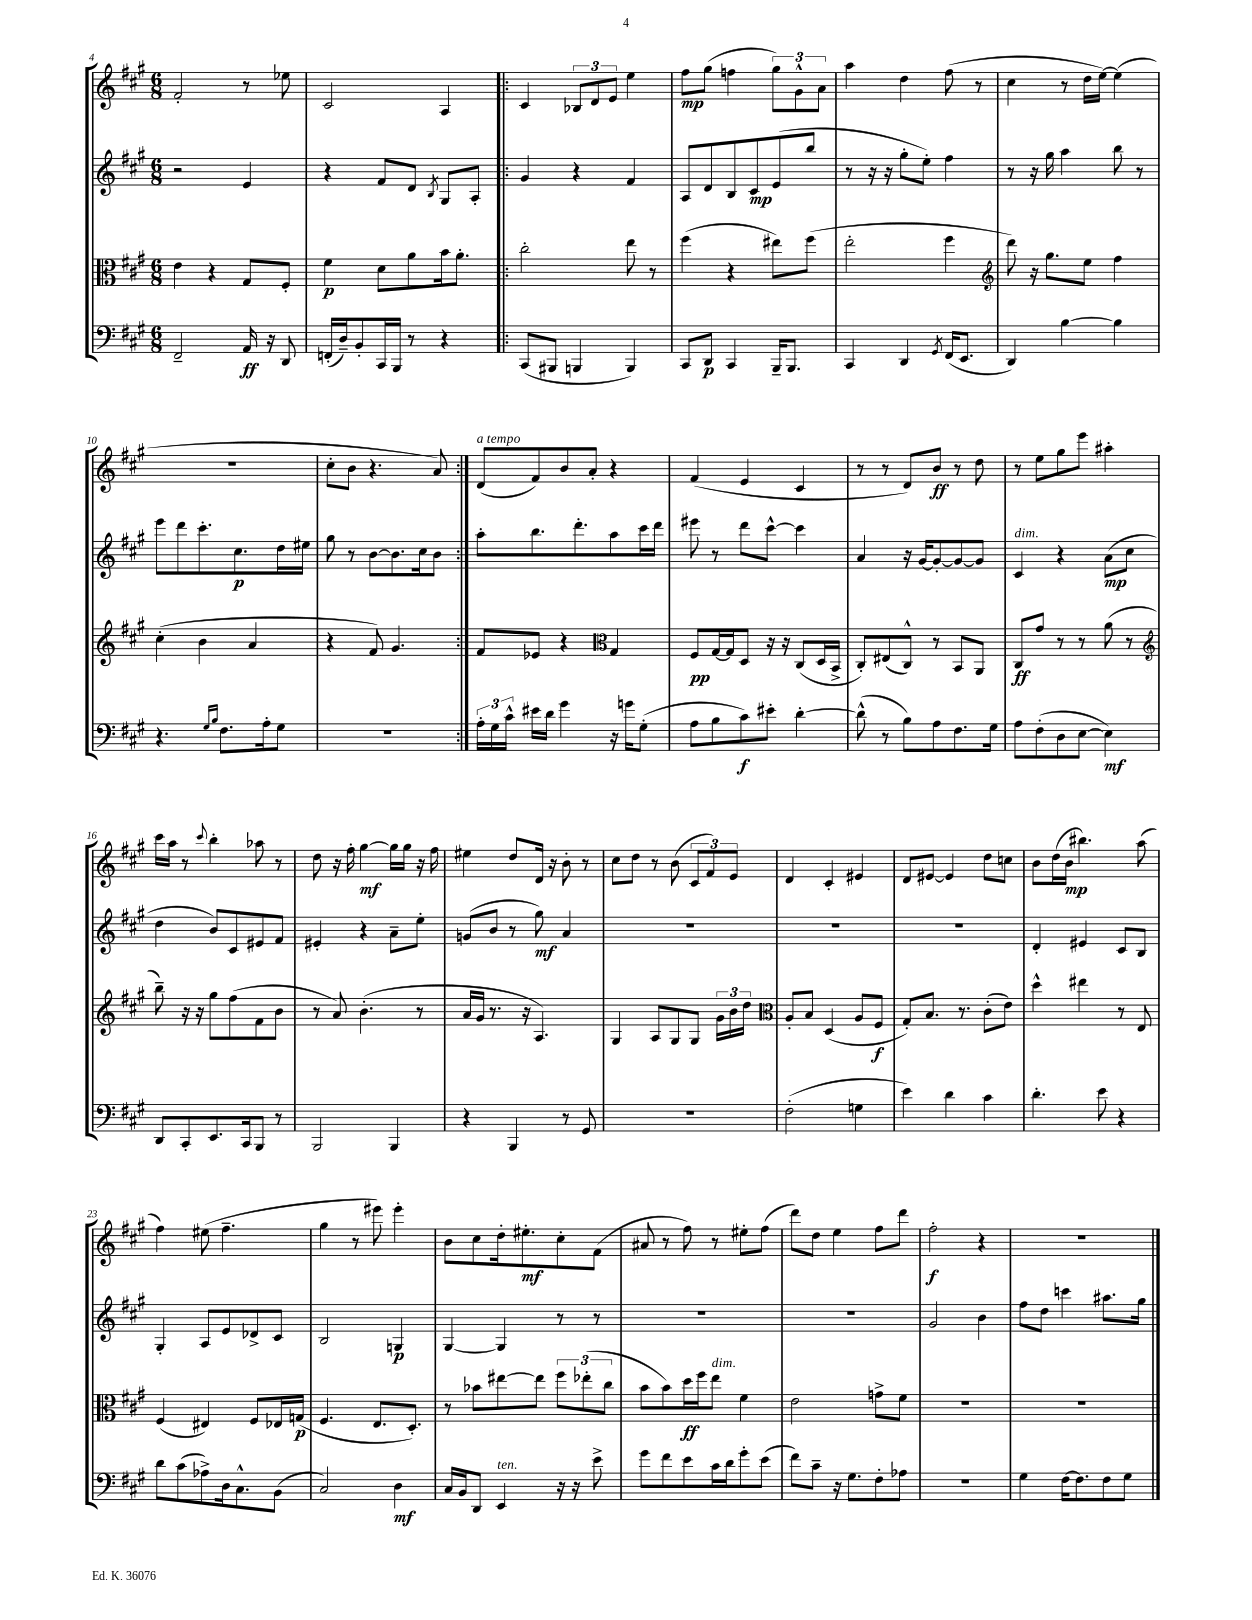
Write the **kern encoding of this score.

**kern	**kern	**kern	**kern
*staff4	*staff3	*staff2	*staff1
*clefF4	*clefC3	*clefG2	*clefG2
*k[f#c#g#]	*k[f#c#g#]	*k[f#c#g#]	*k[f#c#g#]
*M6/8	*M6/8	*M6/8	*M6/8
2FF#~	4e	2r	2f#'
.	4r	.	.
16AA	8G#	4e	8r
16r	.	.	.
8DD	8F#'	.	8ee-
=	=	=	=
(16FF'	4f#	4r	2c#
16D~)	.	.	.
8BB'	.	.	.
16CC#	8d	8f#	.
16BBB	.	.	.
8r	8a	8d	.
.	.	8qB	.
4r	16b	8G#	4A
.	8.a'	.	.
.	.	8A'	.
=!|:	=!|:	=!|:	=!|:
(8CC#	2cc#'	4g#	4c#
8BBB#	.	.	.
4BBB	.	4r	12B-
.	.	.	12d
.	.	.	12e
4BBB)	8ee	4f#	4ee
.	8r	.	.
=	=	=	=
8CC#	(4ff#	8A	8ff#
8DD	.	8d	(8gg#
4CC#	4r	8B	4ff
.	.	8c#	.
16BBB~	8ee#)	(8e	12gg#)
8.BBB	.	.	.
.	.	.	12g#^^
.	(8ff#	8bb	.
.	.	.	12a
=	=	=	=
4CC#	2ee'	8r	4aa
.	.	16r	.
.	.	16r	.
4DD	.	8gg#'	4dd
.	.	8ee')	.
8qGG#	.	.	.
(16FF#	4ff#	4ff#	(8ff#
8.EE	.	.	.
.	.	.	8r
=	=	=	=
*	*clefG2	*	*
4DD)	8ddd)	8r	4cc#
.	16r	16r	.
.	8.gg#	16gg#	.
[4B	.	4aa	8r
.	8ee	.	16dd
.	.	.	[16ee)
4B]	4ff#	8bb	(4ee]
.	.	8r	.
=	=	=	=
4.r	(4cc#'	8eee	2.r
.	.	8ddd	.
.	4b	8.ccc#'	.
16qqG#	.	.	.
16qqB	.	.	.
8.F#	.	.	.
.	.	8.cc#	.
.	4a	.	.
16A'	.	.	.
8G#	.	16dd	.
.	.	16ee#	.
=	=	=	=
2.r	4r	8gg#	8cc#'
.	.	8r	8b
.	8f#)	[8b	4.r
.	4.g#	8.b]	.
.	.	16cc#	.
.	.	8b	8a)
=:|!	=:|!	=:|!	=:|!
24A'	8f#	8aa'	(8d
24G#	.	.	.
24c#^^	.	.	.
16e#	8e-	8.bb	8f#)
16d	.	.	.
4g#	4r	.	8b
.	.	8.ddd'	.
.	.	.	8a'
*	*clefC3	*	*
16r	4G#	8aa	4r
16g	.	.	.
(8G#'	.	16ccc#	.
.	.	16ddd	.
=	=	=	=
8A	8F#	8eee#	(4f#
8B	[16G#	8r	.
.	16G#]	.	.
8c#)	8D	8ddd	4e
8e#'	16r	[8ccc#^^	.
.	16r	.	.
[4d'	(8C#	4ccc#]	4c#
.	16D	.	.
.	16BB^	.	.
=	=	=	=
(8d^^]	8C#')	4a	8r
8r	(8E#	.	8r
8B)	8C#^^)	16r	8d)
.	.	[16g#	.
8A	8r	8g#'_	8b
8.F#	8BB	8g#_	8r
.	8AA	8g#]	8dd
16G#	.	.	.
=	=	=	=
8A	8C#	4c#	8r
(8F#'	8g#	.	8ee
8D	8r	4r	8gg#
[8E	8r	.	8eee
4E])	(8a	(8a	4aa#'
.	8r	8cc#	.
=	=	=	=
*	*clefG2	*	*
8DD	8bb~)	4dd	16ccc#
.	.	.	16aa
8CC#'	16r	.	8r
.	16r	.	.
.	.	.	8qqccc#
8.EE	8gg#	8b)	4bb'
.	(8ff#	8c#	.
16CC#	.	.	.
8BBB	8f#	8e#	8aa-
8r	8b	8f#	8r
=	=	=	=
2BBB	8r	4e#'	8dd
.	8a)	.	16r
.	.	.	16ff#'
.	(4.b'	4r	[4gg#
4BBB	.	8a~	16gg#]
.	.	.	16gg#
.	8r	8ee'	16r
.	.	.	16ff#
=	=	=	=
4r	16a	(8g	4ee#
.	16g#	.	.
.	8.r	8b	.
4BBB	.	8r	8dd
.	16r	.	.
.	4.A)	8gg#)	16d
.	.	.	16r
8r	.	4a	8b'
8GG#	.	.	8r
=	=	=	=
2.r	4G#	2.r	8cc#
.	.	.	8dd
.	8A	.	8r
.	8G#	.	(8b
.	8G#	.	12c#
.	.	.	12f#)
.	24g#	.	.
.	24b	.	12e
.	24dd	.	.
=	=	=	=
*	*clefC3	*	*
(2F#'	8A'	2.r	4d
.	8B	.	.
.	(4D	.	4c#'
4G	8A	.	4e#
.	8F#	.	.
=	=	=	=
4e)	8G#')	2.r	8d
.	8.B	.	[8e#
4d	.	.	4e#]
.	8.r	.	.
4c#	(8c#'	.	8dd
.	8e)	.	8cc
=	=	=	=
4.d'	4dd^^	4d'	8b
.	.	.	(16dd
.	.	.	16b
.	4ee#	4e#	4.bb#)
8e	.	.	.
4r	8r	8c#	.
.	8E	8B	(8aa
=	=	=	=
8d	(4F#	4G#'	4ff#)
(8c#	.	.	.
8A-^)	4E#)	8A	(8ee#
16D	.	8e	4.ff#~
8.C#^^	.	.	.
.	8F#	8d-^	.
(8BB	16E-	8c#	.
.	(16G	.	.
=	=	=	=
2C#)	4.F#	2B	4gg#
.	.	.	8r
.	8.E	.	8eee#)
4D	.	4G	4eee#'
.	8.D')	.	.
=	=	=	=
16C#	8r	[4G#	8b
16BB	.	.	.
8DD	8b-	.	8cc#
4EE	[8ee#	4G#]	16dd'
.	.	.	8.ee#'
.	8ee#]	.	.
16r	12ff#	8r	8cc#'
16r	.	.	.
.	(12ee-'	.	.
8e^	.	8r	(8f#
.	12cc#	.	.
=	=	=	=
8g#	8b	2.r	8a#
8f#	8b)	.	8r
8e	16dd	.	8ff#)
.	16ff#	.	.
16c#	8ee	.	8r
16d	.	.	.
8g#'	4f#	.	8ee#'
(8e	.	.	(8ff#
=	=	=	=
8f#)	2e	2.r	8ddd)
8c#~	.	.	8dd
16r	.	.	4ee
8.G#	.	.	.
8F#'	8g^	.	8ff#
8A-	8f#	.	8ddd
=	=	=	=
2.r	2.r	2g#	2ff#'
.	.	4b	4r
=	=	=	=
4G#	2.r	8ff#	2.r
.	.	8dd	.
[16F#	.	4ccc	.
8.F#]	.	.	.
8F#	.	8.aa#	.
8G#	.	.	.
.	.	16gg#	.
==	==	==	==
*-	*-	*-	*-
